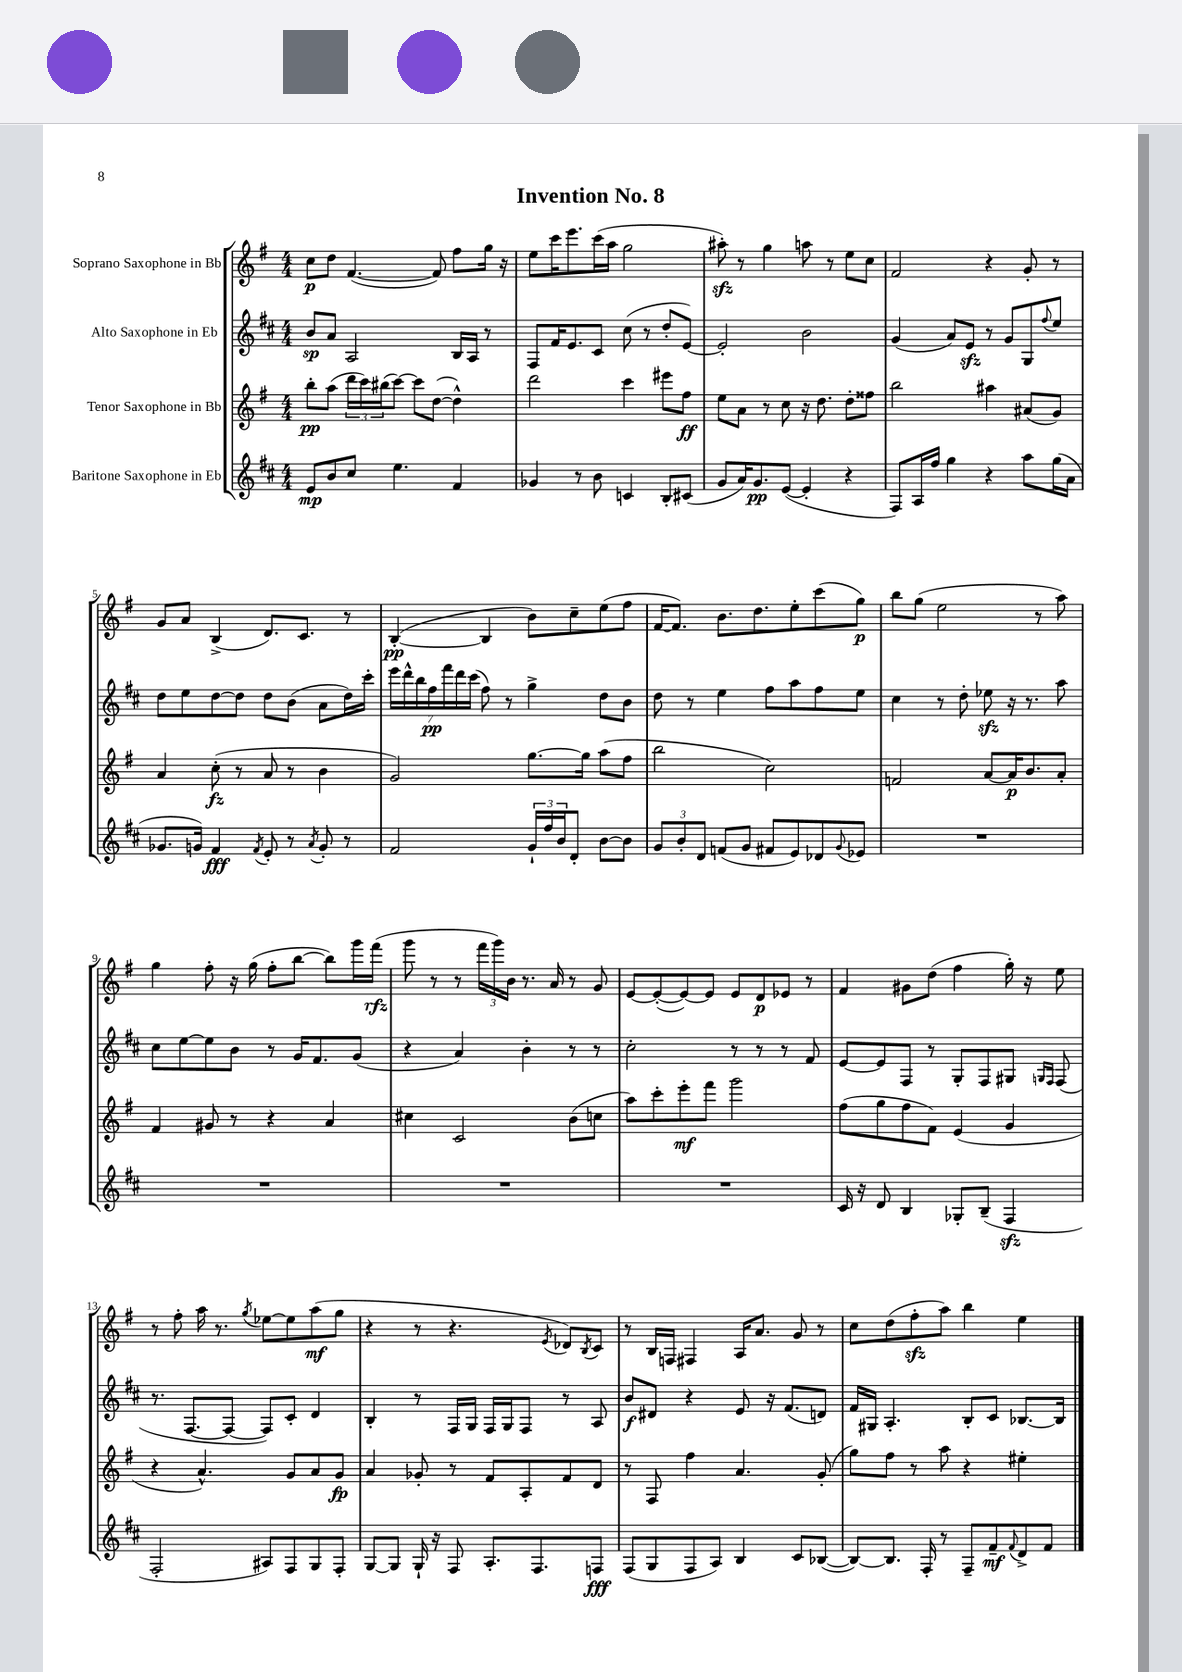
\header { title = "Invention No. 8" }
<<
\new StaffGroup <<
\new Staff = "s0" \with { instrumentName = "Soprano Saxophone in Bb" } {
    \clef treble \key g \major \numericTimeSignature \time 4/4
    c''8\p d''8 fis'4.~( fis'8) fis''8 g''16 r16 |
    e''8 c'''16 e'''8. c'''16( a''16 g''2 |
    ais''8-.\sfz) r8 g''4 a''8 r8 e''8 c''8 |
    fis'2 r4 g'8-. r8 |
    g'8 a'8 b4->( d'8.) c'8. r8 |
    b4~-.\pp( b4 b'8) c''8-- e''8( fis''8 |
    fis'16~ fis'8.) b'8. d''8. e''8-. c'''8( g''8\p) |
    b''8 g''8( e''2 r8 a''8) |
    g''4 fis''8-. r16 g''16( fis''8-. b''8~ b''8) g'''16 fis'''16\rfz( |
    g'''8 r8 r8 \tuplet 3/2 { fis'''16 g'''16) b'16 } r8. a'16 r8 g'8 |
    e'8~ e'8~-.( e'8~) e'8 e'8 d'8\p ees'8 r8 |
    fis'4 gis'8 d''8( fis''4 g''16-.) r16 e''8 |
    r8 fis''8-. a''16 r8. \acciaccatura { g''8 } ees''8~ ees''8 a''8\mf( g''8 |
    r4 r8 r4. \acciaccatura { e'8 } des'8) \acciaccatura { b8 } c'8 |
    r8 b16 f16 fis4 a16 a'8. g'8 r8 |
    c''8 d''8( fis''8-.\sfz a''8) b''4 e''4 \bar "|." |
}
\new Staff = "s1" \with { instrumentName = "Alto Saxophone in Eb" } {
    \clef treble \key d \major \numericTimeSignature \time 4/4
    b'8\sp a'8 a2 b16 a16 r8 |
    fis8 fis'16 e'8. cis'8 cis''8( r8 d''8-. e'8~) |
    e'2-. b'2 |
    g'4( a'8) e'8\sfz r8 g'8 g8 \appoggiatura { fis''8 } e''8 |
    d''8 e''8 d''8~ d''8 d''8 b'8( a'8 d''16) cis'''16-. |
    \tuplet 7/4 { e'''16 d'''16-^ b''16 fis''16\pp fis'''16 d'''16 cis'''16( } fis''8) r8 g''4-> d''8 b'8 |
    d''8 r8 e''4 fis''8 a''8 fis''8 e''8 |
    cis''4 r8 d''8-. ees''8\sfz r16 r8. a''8 |
    cis''8 e''8~ e''8 b'8 r8 g'16 fis'8. g'8( |
    r4 a'4) b'4-. r8 r8 |
    cis''2-. r8 r8 r8 fis'8 |
    e'8~ e'8 fis8 r8 g8-. fis8 gis8 \grace { g16 fis16 } fis8( |
    r8. fis8.~ fis8~ fis8) cis'8-. d'4 |
    b4-. r8 fis16 g16 fis16 g16 fis8 r8 a8 |
    b'8\f dis'8 r4 e'8 r16 fis'8.( d'8) |
    fis'16 gis16 a4.-. b8-. cis'8 bes8.~ bes16 \bar "|." |
}
\new Staff = "s2" \with { instrumentName = "Tenor Saxophone in Bb" } {
    \clef treble \key g \major \numericTimeSignature \time 4/4
    b''8-.\pp a''8( \tuplet 3/2 { d'''16 c'''16) bis''16( } c'''8~) c'''8 d''8~( d''4-^) |
    d'''2 c'''4 eis'''8 fis''8\ff |
    e''8 a'8 r8 c''8 r16 d''8. d''8-. fisis''8 |
    b''2 ais''4 ais'8( g'8) |
    a'4 c''8-.\fz( r8 a'8 r8 b'4 |
    g'2) g''8.~ g''16 a''8( fis''8 |
    b''2 c''2) |
    f'2 a'8~ a'16\p b'8. a'8-. |
    fis'4 gis'8 r8 r4 a'4 |
    cis''4 c'2 b'8( c''8 |
    a''8) c'''8-. e'''8-.\mf fis'''8 g'''2 |
    fis''8( g''8 fis''8 fis'8) e'4( g'4 |
    r4 a'4.-^) g'8 a'8 g'8\fp |
    a'4 ges'8-. r8 fis'8 a8-. fis'8 d'8 |
    r8 fis8 fis''4 a'4. g'8-.( |
    g''8) fis''8 r8 a''8 r4 eis''4-. \bar "|." |
}
\new Staff = "s3" \with { instrumentName = "Baritone Saxophone in Eb" } {
    \clef treble \key d \major \numericTimeSignature \time 4/4
    e'8\mp b'8 cis''8 e''4. fis'4 |
    ges'4 r8 b'8 c'4 b8-. cis'8( |
    g'8 a'16) g'8.\pp e'8~( e'4-. r4 |
    fis8) a16 fis''16 g''4 r4 a''8 g''16( a'16 |
    ges'8. g'16) fis'4\fff \acciaccatura { fis'8 } e'8-. r8 \acciaccatura { a'8 } g'8-. r8 |
    fis'2 \tuplet 3/2 { g'16-! fis''16 b'16 } d'8-. b'8~ b'8 |
    \tuplet 3/2 { g'8 b'8-. d'8 } f'8( g'8 fis'8 e'8) des'8 \appoggiatura { g'8 } ees'8 |
    R1 |
    R1 |
    R1 |
    R1 |
    cis'16 r16 d'8 b4 ges8-. b8--( fis4\sfz |
    fis2-. ais8) fis8 g8 fis8-. |
    g8~ g8 g16-! r16 fis8 a8.-. fis8. f8\fff |
    fis8( g8 fis8 a8) b4 cis'8 bes8~( |
    bes8~) bes8. fis16-. r8 fis8-- fis'8--\mf \appoggiatura { fis'8 } d'8-> fis'8 \bar "|." |
}
>>
>>
